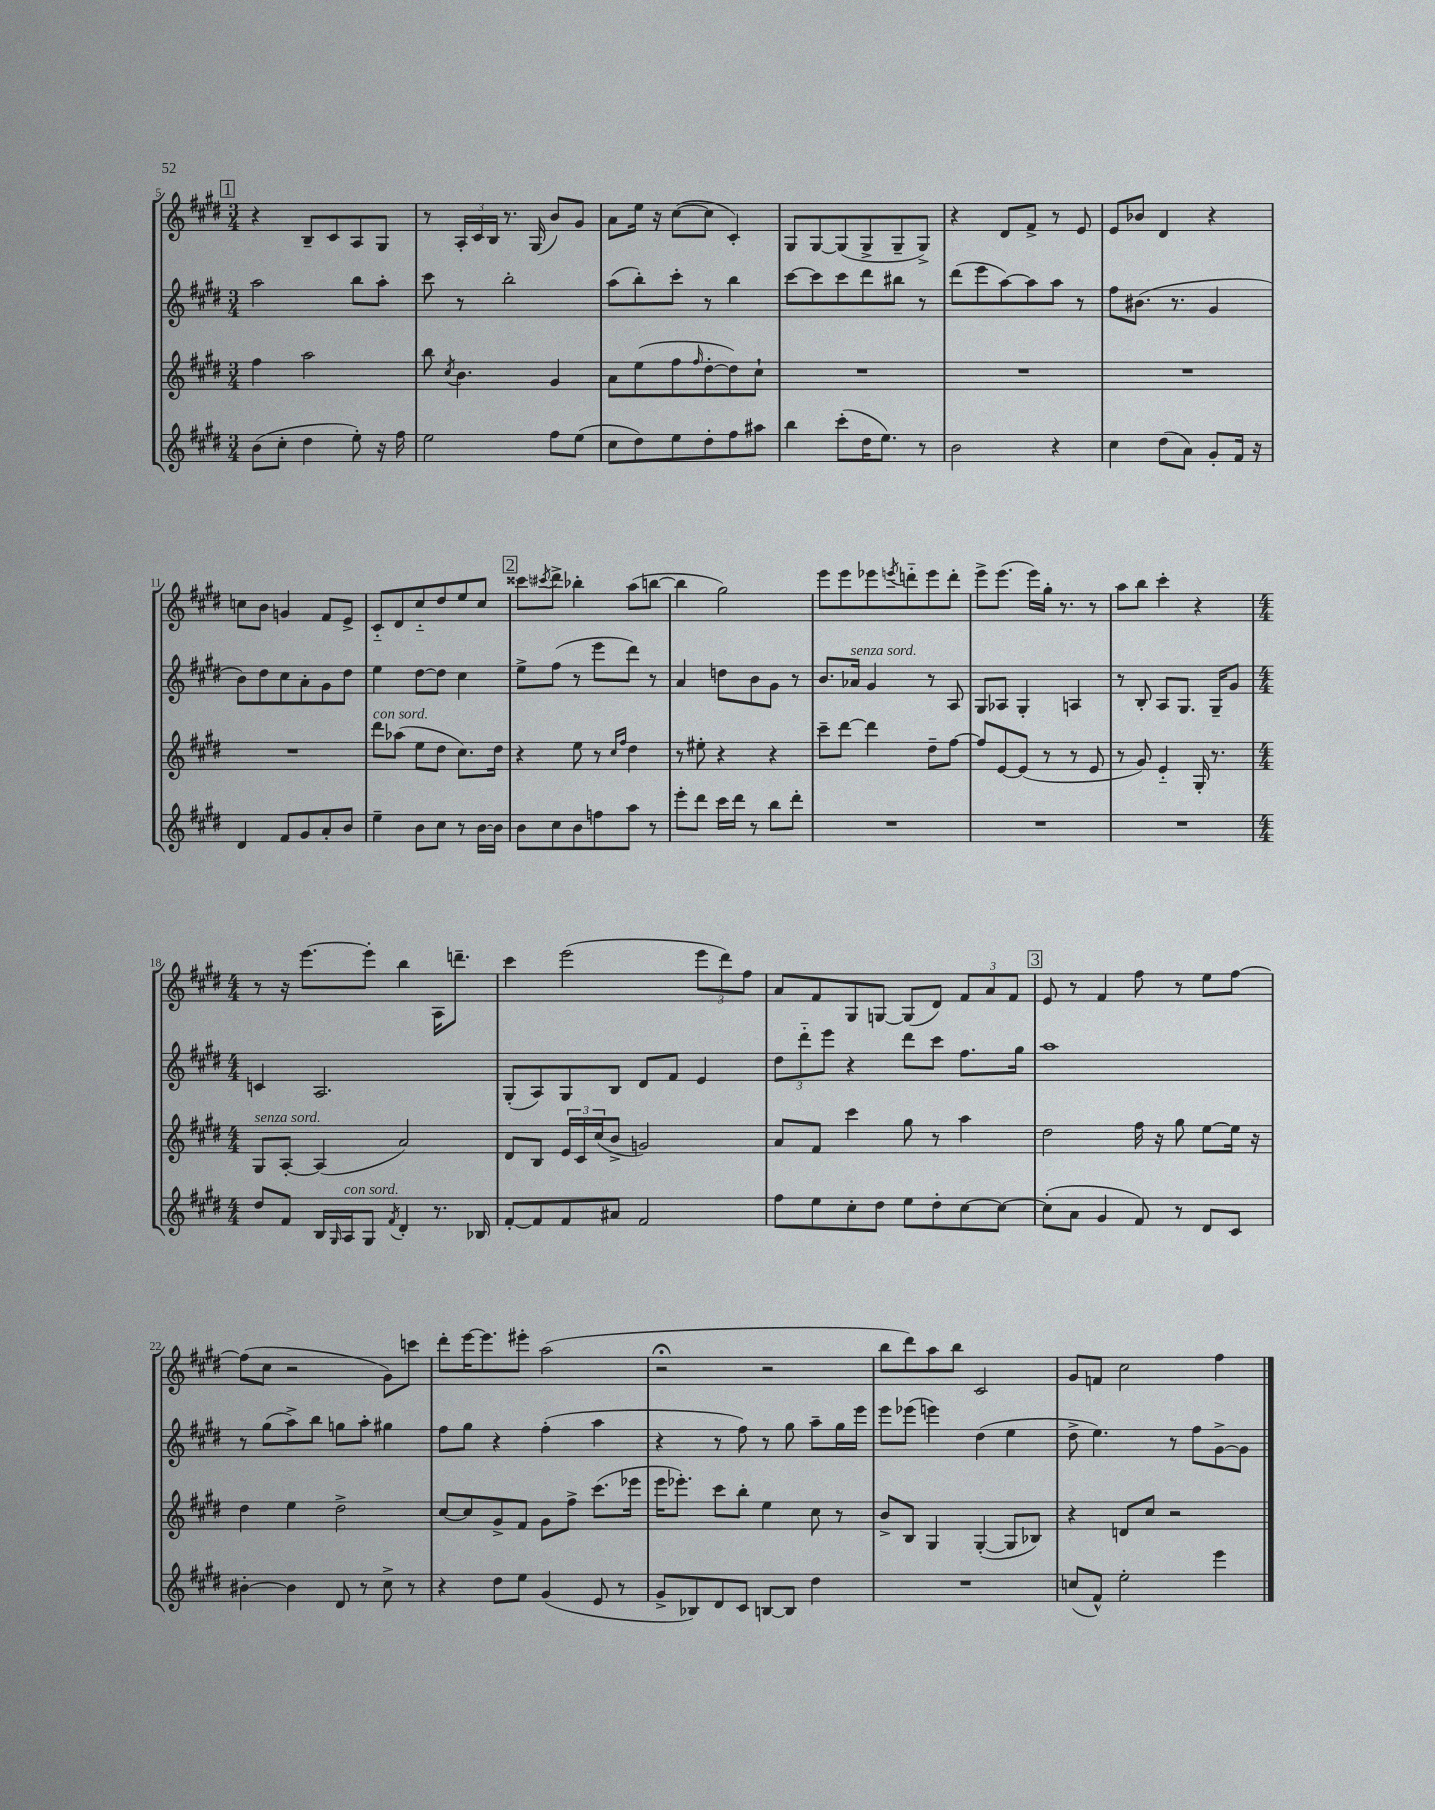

**kern	**kern	**kern	**kern
*staff4	*staff3	*staff2	*staff1
*clefG2	*clefG2	*clefG2	*clefG2
*k[f#c#g#d#]	*k[f#c#g#d#]	*k[f#c#g#d#]	*k[f#c#g#d#]
*M3/4	*M3/4	*M3/4	*M3/4
(8b	4ff#	2aa	4r
8cc#'	.	.	.
4dd#	2aa	.	8B~
.	.	.	8c#
8ee')	.	8bb	8A
16r	.	8aa'	8G#
16ff#	.	.	.
=	=	=	=
2ee	8bb	8ccc#	8r
.	8qcc#	.	.
.	4.b	8r	24A'
.	.	.	24c#
.	.	.	24B
.	.	2bb'	8.r
.	.	.	(16G#
8ff#	4g#	.	8b)
(8ee	.	.	8g#
=	=	=	=
8cc#	8a	(8aa	8a
8dd#)	(8ee	8bb')	16ee
.	.	.	16r
8ee	8ff#	8ccc#'	([8cc#
.	16qqff#	.	.
8dd#'	[8dd#'	8r	8cc#]
8ff#	8dd#])	4bb	4c#')
8aa#	8cc#`	.	.
=	=	=	=
4bb	2.r	[8ccc#	8G#
.	.	8ccc#]	[8G#
(8ccc#'	.	8ccc#	(8G#]
16dd#	.	8ddd#	8G#^
8.ee)	.	.	.
.	.	8bb#	8G#~
8r	.	8r	8G#^)
=	=	=	=
2b	2.r	(8ddd#	4r
.	.	8eee	.
.	.	[8aa)	8d#
.	.	8aa]	8f#^
4r	.	8aa	8r
.	.	8r	8e
=	=	=	=
4cc#	2.r	8ff#	8e
.	.	(8.b#	8b-
(8dd#	.	.	4d#
.	.	8.r	.
8a)	.	.	.
8g#'	.	4g#	4r
16f#	.	.	.
16r	.	.	.
=	=	=	=
4d#	2.r	8b)	8cc
.	.	8dd#	8b
8f#	.	8cc#	4g
8g#	.	8a'	.
8a'	.	8g#	8f#
8b	.	8dd#	8e^
=	=	=	=
4ee~	8ddd#	4ee	8c#'~
.	(8aa-	.	8d#
8b	8ee	[8dd#	8cc#'~
8cc#	8dd#	8dd#]	8dd#
8r	8.cc#)	4cc#	8ee
[16b	.	.	8cc#
16b]	16dd#	.	.
=	=	=	=
8b	4r	8ee^	8ccc##
.	.	.	8qccc#
8cc#	.	(8ff#	8ddd#^
8b	8ee	8r	4bb-'
8ff	8r	8eee	.
.	16qqcc#	.	.
.	16qqff#	.	.
8aa	4dd#	8ddd#)	(8aa
8r	.	8r	[8bb
=	=	=	=
8eee'	8r	4a	4bb]
8ddd#	8ee#'	.	.
16ccc#	4r	8dd	2gg#)
16ddd#	.	.	.
8r	.	8b	.
8bb	4r	8g#	.
8ddd#'	.	8r	.
=	=	=	=
2.r	8ccc#~	8.b	8eee
.	[8ddd#	.	8eee
.	.	16a-	.
.	4ddd#]	4g#	8eee-
.	.	.	8qeee
.	.	.	8ddd'~
.	8dd#~	8r	8eee
.	[8ff#	8A	8ddd'
=	=	=	=
2.r	8ff#]	8G#	8eee^
.	[8e	8A-	(8.eee
.	(8e]	4G#'	.
.	.	.	16eee)
.	8r	.	16gg#'
.	.	.	8.r
.	8r	4A	.
.	8e	.	8r
=	=	=	=
2.r	8r	8r	8aa
.	8g#)	8B'	8bb
.	4e'~	8A	4ccc#'
.	.	8.G#	.
.	16G#'	.	4r
.	8.r	16G#~	.
.	.	8g#	.
=	=	=	=
*M4/4	*M4/4	*M4/4	*M4/4
8dd#	8G#	4c	8r
8f#	[8A'	.	16r
.	.	.	[8.eee
16B	(4A]	2.A	.
16qqG#	.	.	.
16A	.	.	.
8G#	.	.	8eee']
8qf#	.	.	.
4d#'	2a)	.	4bb
8.r	.	.	16A
.	.	.	8.ddd~
16B-	.	.	.
=	=	=	=
[8f#'	8d#	(8G#'	4ccc#
8f#]	8B	8A)	.
8f#	24e	8G#	(2eee
.	24c#	.	.
.	(24cc#	.	.
8a#	8b^	8B	.
2f#	2g)	8d#	.
.	.	8f#	.
.	.	4e	12eee
.	.	.	12ddd#)
.	.	.	12ff#
=	=	=	=
8ff#	8a	12dd#	8a
.	.	12ddd#'~	.
8ee	8f#	.	8f#
.	.	12eee	.
8cc#'	4ccc#	4r	8G#
8dd#	.	.	[8G
8ee	8gg#	8ddd#	(8G]
8dd#'	8r	8ccc#	8d#)
[8cc#	4aa	8.ff#	12f#
.	.	.	12a
8cc#_	.	.	.
.	.	.	12f#
.	.	16gg#	.
=	=	=	=
(8cc#']	2dd#	1aa	8e
8a	.	.	8r
4g#	.	.	4f#
8f#)	16ff#	.	8ff#
.	16r	.	.
8r	8gg#	.	8r
8d#	[8ee	.	8ee
8c#	16ee]	.	[8ff#
.	16r	.	.
=	=	=	=
[4b#'	4dd#	8r	(8ff#]
.	.	(8gg#	8cc#
4b#]	4ee	8aa^)	2r
.	.	8bb	.
8d#	2dd#^	8gg	.
8r	.	8aa'	.
8cc#^	.	4gg#	8g#)
8r	.	.	8ccc
=	=	=	=
4r	[8cc#	8ff#	8ddd#'
.	8cc#]	8gg#	[16eee
.	.	.	8.eee]
8dd#	8g#^	4r	.
8ee	8f#	.	8eee#'
(4g#	8g#	(4ff#'	(2aa
.	8ff#^	.	.
8e	(8.ccc#	4aa	.
8r	.	.	.
.	16eee-	.	.
=	=	=	=
8g#^	16eee	4r	2r;
.	8.eee-')	.	.
8B-)	.	.	.
8d#	8ccc#	8r	.
8c#	8bb'	8ff#)	.
[8B	4ee	8r	2r
8B]	.	8gg#	.
4dd#	8cc#	8aa~	.
.	8r	16gg#	.
.	.	16eee	.
=	=	=	=
1r	8b^	8eee	8bb
.	8B	(8eee-	8ddd#)
.	4G#	4eee)	8aa
.	.	.	8bb
.	([4G#'	(4dd#	2c#
.	8G#]	4ee	.
.	8B-)	.	.
=	=	=	=
(8cc	4r	8dd#^	8g#
8f#^^)	.	4.ee)	8f
2ee'	8d	.	2cc#
.	8cc#	.	.
.	2r	8r	.
.	.	8ff#	.
4eee	.	[8g#^	4ff#
.	.	8g#]	.
==	==	==	==
*-	*-	*-	*-
